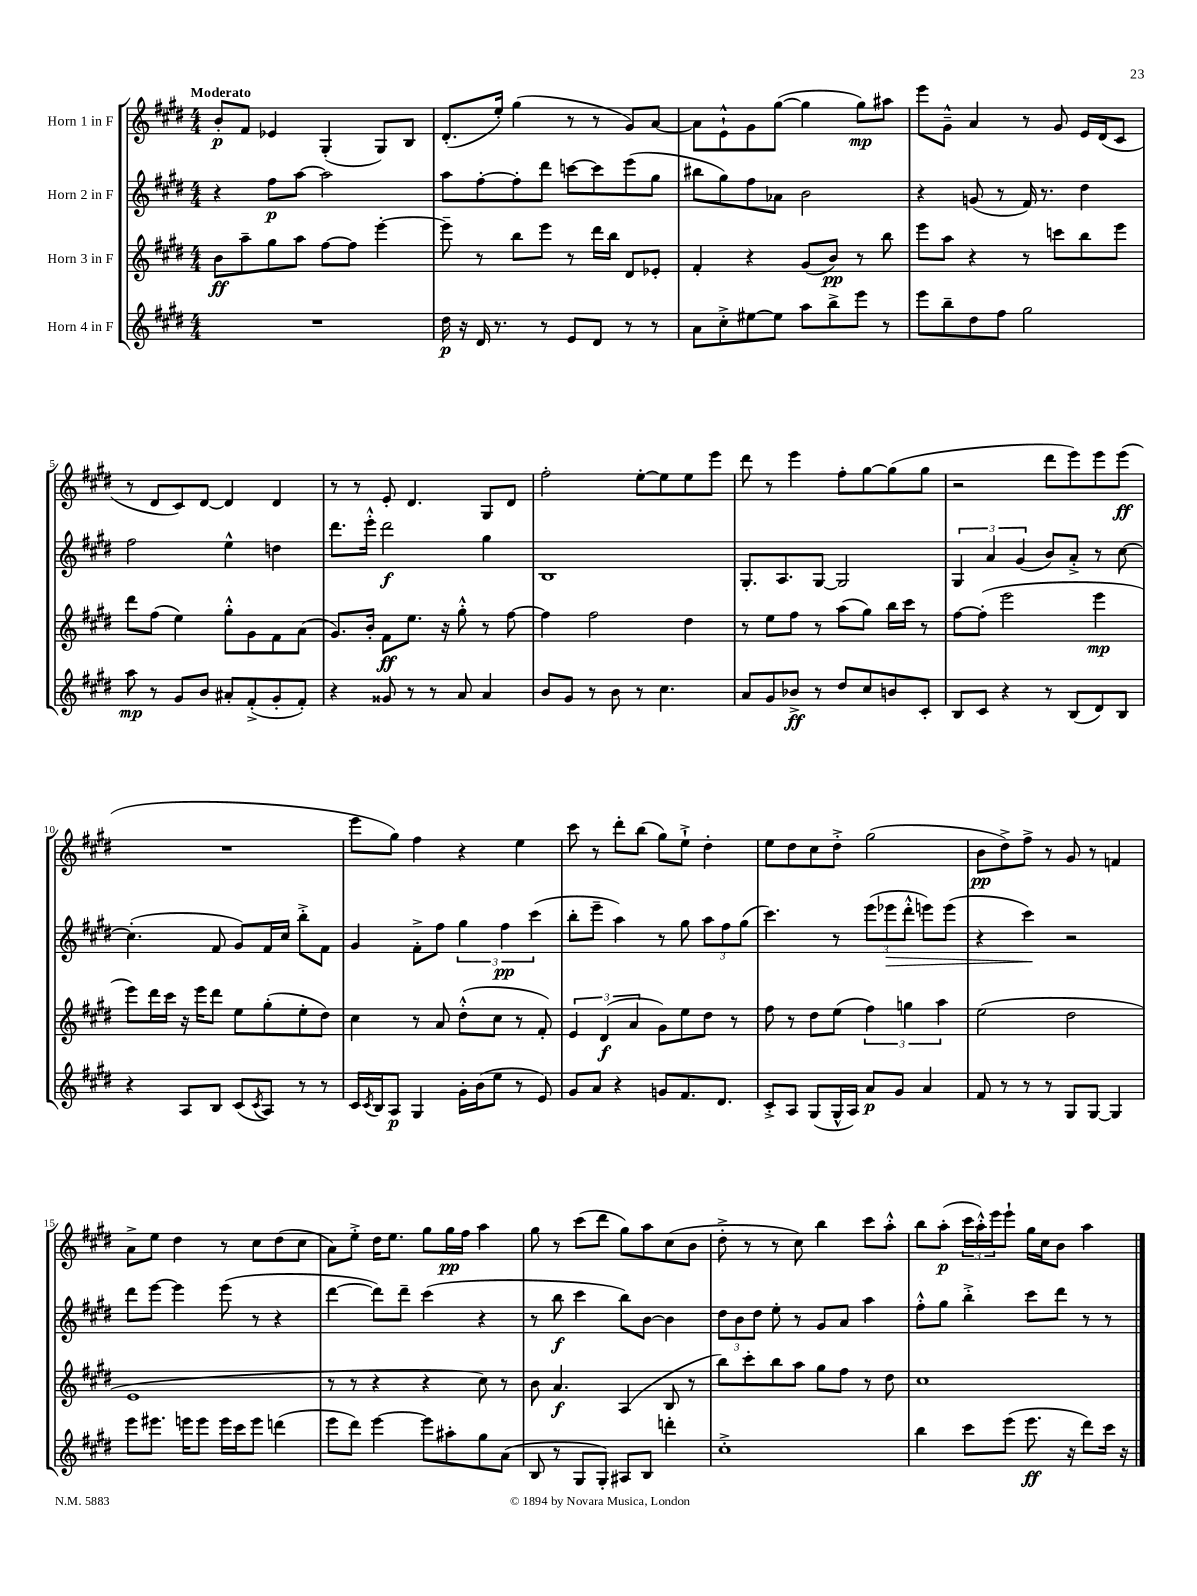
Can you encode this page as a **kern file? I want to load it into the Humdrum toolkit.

**kern	**kern	**kern	**kern
*staff4	*staff3	*staff2	*staff1
*clefG2	*clefG2	*clefG2	*clefG2
*k[f#c#g#d#]	*k[f#c#g#d#]	*k[f#c#g#d#]	*k[f#c#g#d#]
*M4/4	*M4/4	*M4/4	*M4/4
1r	8b	4r	8b'
.	8aa~	.	8f#
.	8gg#	8ff#	4e-
.	8aa	[8aa	.
.	[8ff#	2aa]	(4G#'
.	8ff#]	.	.
.	[4eee'	.	8G#)
.	.	.	8B
=	=	=	=
16dd#	8eee~]	8aa	(8.d#'
16r	.	.	.
16d#	8r	[8ff#'	.
8.r	.	.	16ee')
.	8bb	8ff#']	(4gg#
8r	8eee	8ddd#	.
8e	8r	[8ccc	8r
8d#	16ddd#	8ccc]	8r
.	16bb	.	.
8r	8d#	(8eee	8g#)
8r	8e-'	8gg#	[8a
=	=	=	=
8a	4f#'	8bb#	8a]
8cc#'^	.	8gg#)	8e`^^
[8ee#	4r	8ff#	8g#
8ee#]	.	8a-	([8gg#
8aa	(8g#	2b	4gg#]
8bb^	8b)	.	.
8eee	8r	.	8gg#)
8r	8bb	.	8aa#
=	=	=	=
8eee	8eee	4r	8eee
8bb~	8aa	.	8g#~^^
8dd#	4r	(8g	4a
8ff#	.	8r	.
2gg#	8r	16f#)	8r
.	.	8.r	.
.	8ccc	.	8g#
.	8bb	4dd#	16e
.	.	.	(16d#
.	8eee	.	8c#
=	=	=	=
8aa	8ddd#	2ff#	8r
8r	(8ff#	.	8d#
8g#	4ee)	.	8c#)
8b	.	.	[8d#
8a#'	8gg#'^^	4ee^^	4d#]
(8f#'^	8g#	.	.
8g#'	8f#	4dd	4d#
8f#')	(8a	.	.
=	=	=	=
4r	8.g#)	8.ddd#	8r
.	.	.	8r
.	16b'	16eee'^^	.
8g##	8f#	2ddd#	8e'
8r	8.ee	.	4.d#
8r	.	.	.
.	16r	.	.
8a	8gg#'^^	.	.
4a	8r	4gg#	8G#
.	[8ff#	.	8d#
=	=	=	=
8b	4ff#]	1B	2ff#'
8g#	.	.	.
8r	2ff#	.	.
8b	.	.	.
8r	.	.	[8ee'
4.cc#	.	.	8ee]
.	4dd#	.	8ee
.	.	.	8eee
=	=	=	=
8a	8r	8.G#'	8ddd#
8g#	8ee	.	8r
.	.	8.A	.
8b-^	8ff#	.	4eee
8r	8r	[8G#	.
8dd#	(8aa	2G#]	8ff#'
8cc#	8gg#)	.	[8gg#
8b	16bb	.	(8gg#]
.	16ccc#	.	.
8c#'	8r	.	8gg#
=	=	=	=
8B	[8ff#	6G#	2r
8c#	(8ff#']	.	.
.	.	6a	.
4r	2eee	.	.
.	.	(6g#	.
8r	.	8b)	8ddd#
(8B	.	8a'^	8eee)
8d#)	4eee	8r	8eee
8B	.	[8cc#	(8eee
=	=	=	=
4r	8eee)	(4.cc#']	1r
.	16ddd#	.	.
.	16ccc#	.	.
8A	16r	.	.
.	16eee	.	.
8B	8ddd#	8f#	.
(8c#	8ee	8g#)	.
8qc#	.	.	.
8A)	(8gg#'	16f#	.
.	.	16cc#	.
8r	8ee'	8bb'^	.
8r	8dd#)	8f#	.
=	=	=	=
16c#	4cc#	4g#	8eee
8qc#	.	.	.
16B	.	.	.
8A	.	.	8gg#)
4G#	8r	8f#'^	4ff#
.	8a	8ff#	.
16g#'	(8dd#'^^	6gg#	4r
(16b	.	.	.
8ee	8cc#	.	.
.	.	6ff#	.
8r	8r	.	4ee
.	.	(6ccc#	.
8e)	8f#')	.	.
=	=	=	=
8g#	6e	8bb'	8ccc#
8a	.	8eee~	8r
.	(6d#	.	.
4r	.	4aa)	8ddd#'
.	6a	.	.
.	.	.	(8bb
8g	8g#)	8r	8gg#)
8.f#	8ee	8gg#	8ee`^
.	8dd#	12aa	4dd#'
8.d#	.	.	.
.	.	12ff#	.
.	8r	.	.
.	.	(12gg#	.
=	=	=	=
8c#'^	8ff#	4.ccc#)	8ee
8A	8r	.	8dd#
(8G#	8dd#	.	8cc#
16G#^^	(8ee	8r	8dd#'^
16A)	.	.	.
8a	6ff#)	(12eee	(2gg#
.	.	12eee-	.
8g#	.	.	.
.	6gg	12ddd#'^^	.
4a	.	8eee)	.
.	6aa	.	.
.	.	(8eee	.
=	=	=	=
8f#	(2ee	4r	8b
8r	.	.	8dd#^)
8r	.	4ccc#)	8ff#^
8r	.	.	8r
8G#	2dd#	2r	8g#
[8G#	.	.	8r
4G#]	.	.	4f
=	=	=	=
8eee	1e	8ddd#	8a^
8.eee#	.	[8eee	8ee
.	.	4eee]	4dd#
16eee	.	.	.
8eee	.	.	.
16eee	.	(8eee	8r
16ccc#	.	.	.
8eee	.	8r	8cc#
(4ddd	.	4r	(8dd#
.	.	.	8cc#
=	=	=	=
8eee	8r	[4ddd#	8a)
8ddd#)	8r	.	8ee'^
[4eee	4r	8ddd#])	16dd#
.	.	.	8.ee
.	.	8ddd#~	.
8eee]	4r	(4ccc#	8gg#
8aa#'	.	.	16gg#
.	.	.	16ff#
8gg#	8cc#)	4r	4aa
(8a	8r	.	.
=	=	=	=
8B	8b	8r	8gg#
8r	4.a	8bb	8r
8G#	.	4ccc#	(8ccc#
8G#')	.	.	8ddd#
8A#	(4A	8bb)	8gg#)
8B	.	[8b	8aa
4ddd'	8B	4b]	(8cc#
.	8r	.	8b
=	=	=	=
1cc#'^	8bb)	12dd#	8dd#'^
.	.	12b	.
.	8ccc#'	.	8r
.	.	12dd#	.
.	8bb	8ee'	8r
.	8aa	8r	8cc#)
.	8gg#	8g#	4bb
.	8ff#	8a	.
.	8r	4aa	8ccc#
.	8dd#	.	8aa'^^
=	=	=	=
4bb	1cc#	8ff#'^^	8bb
.	.	8gg#	(8aa'
8ccc#	.	4bb'^	24ccc#
.	.	.	24aa'^^)
.	.	.	24eee
(8eee	.	.	8eee`
8.eee	.	8ccc#	16gg#
.	.	.	16cc#
.	.	8ddd#	8b
16r	.	.	.
8ddd#)	.	8r	4aa
16ccc#	.	8r	.
16r	.	.	.
==	==	==	==
*-	*-	*-	*-
